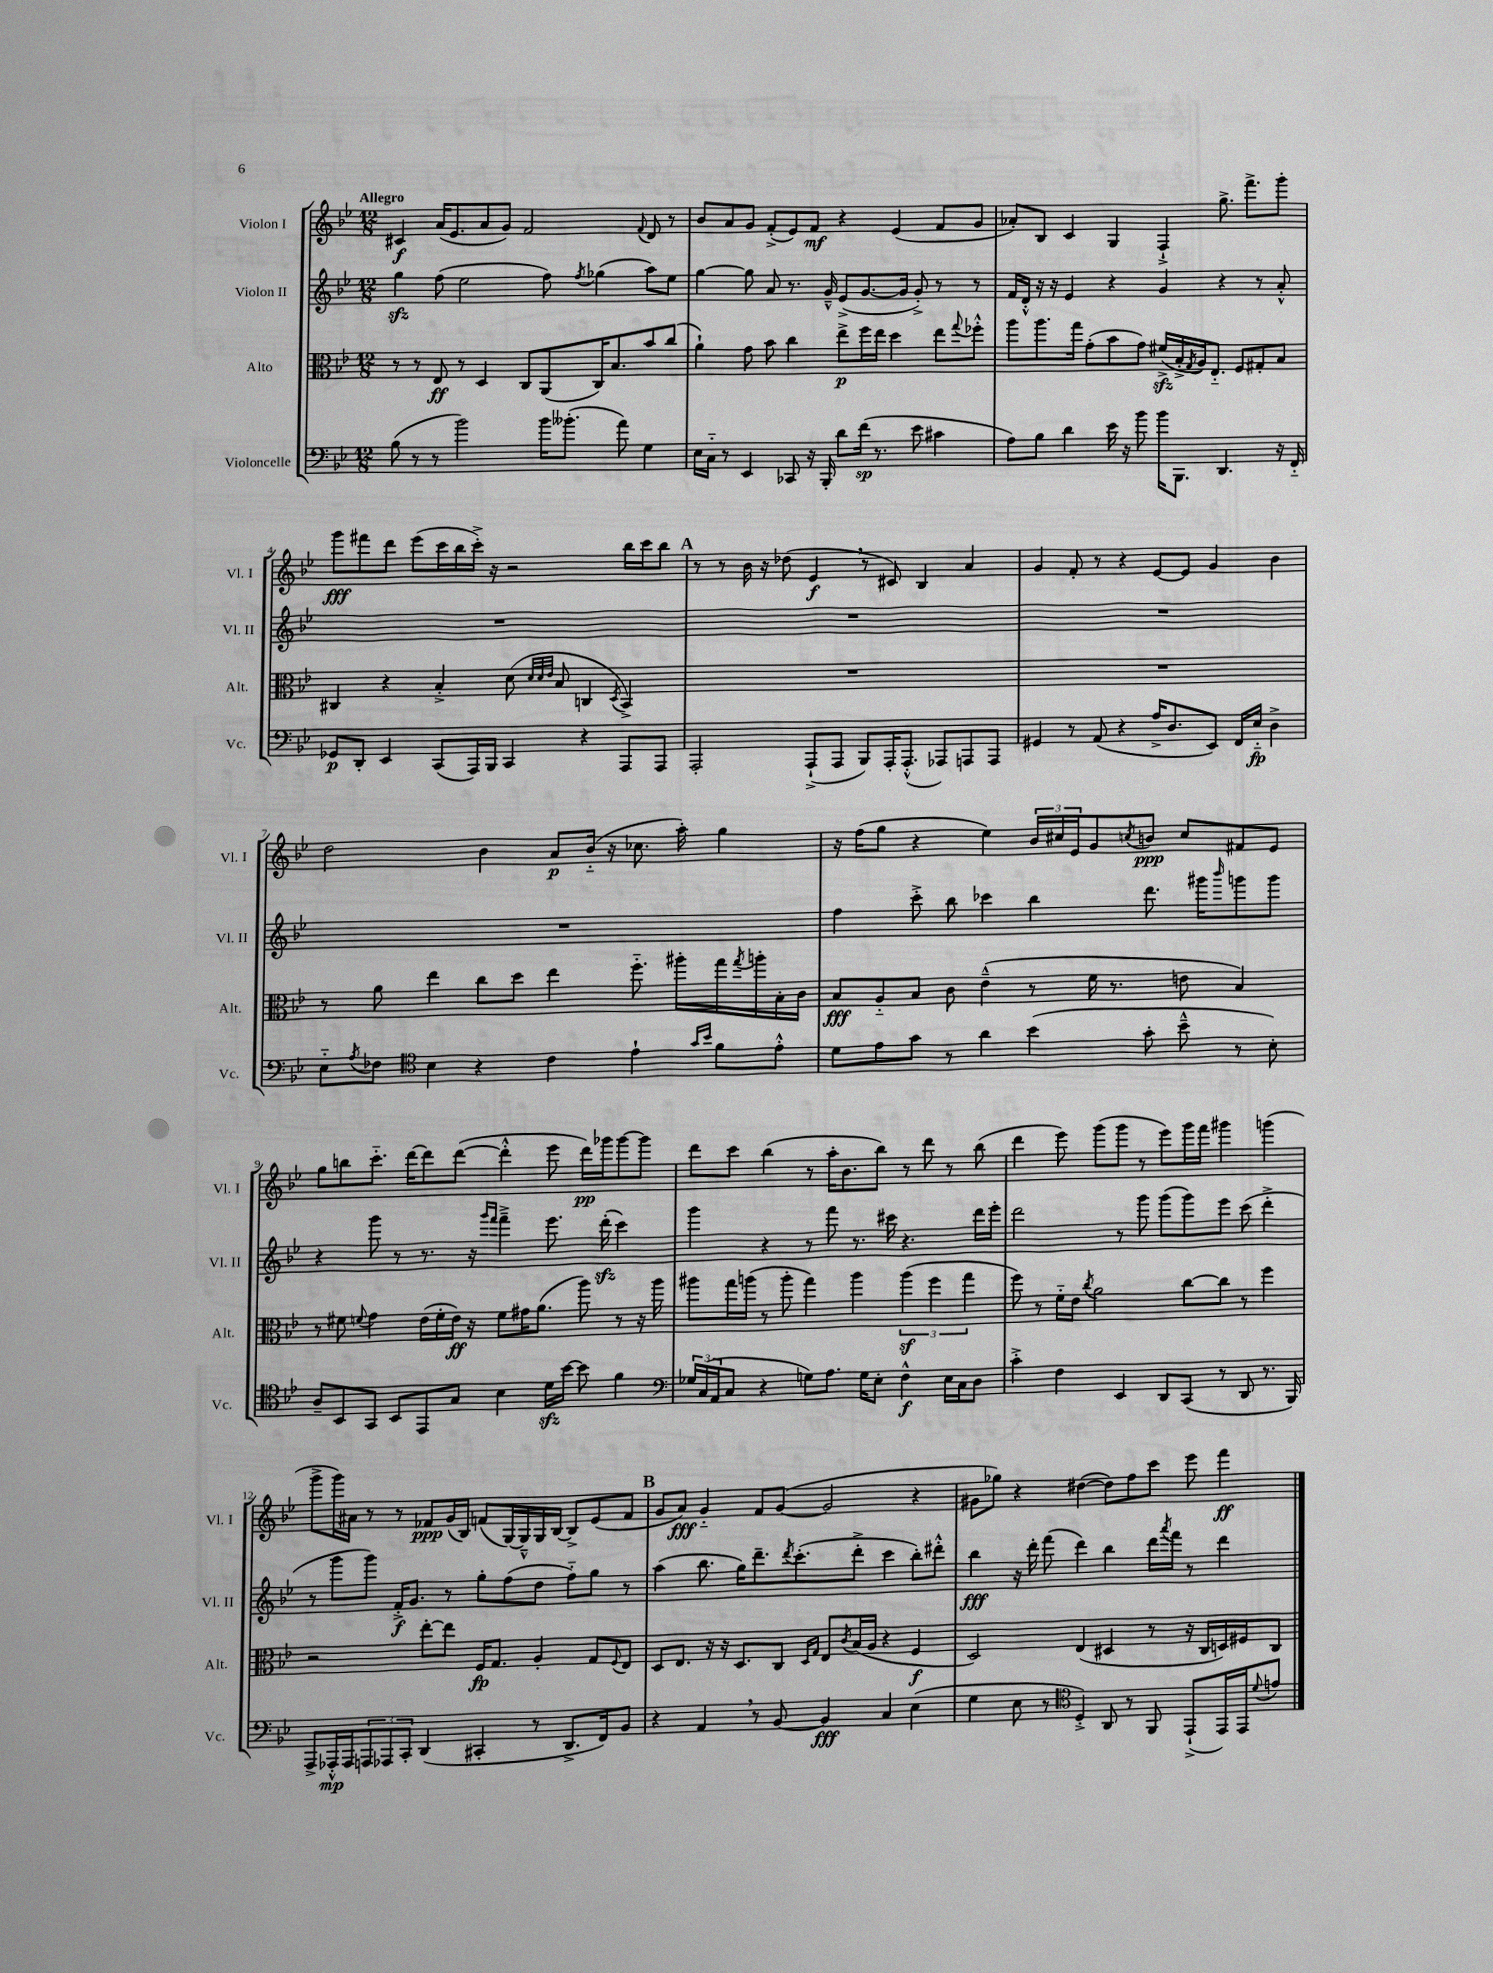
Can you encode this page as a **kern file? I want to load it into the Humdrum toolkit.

**kern	**dynam	**kern	**dynam	**kern	**dynam	**kern	**dynam
*part4	*part4	*part3	*part3	*part2	*part2	*part1	*part1
*staff4	*staff4	*staff3	*staff3	*staff2	*staff2	*staff1	*staff1
*I"Violoncelle	*	*I"Alto	*	*I"Violon II	*	*I"Violon I	*
*I'Vc.	*	*I'Alt.	*	*I'Vl. II	*	*I'Vl. I	*
*clefF4	*	*clefC3	*	*clefG2	*	*clefG2	*
*k[b-e-]	*	*k[b-e-]	*	*k[b-e-]	*	*k[b-e-]	*
*M12/8	*	*M12/8	*	*M12/8	*	*M12/8	*
=1	=1	=1	=1	=1	=1	=1	=1
!	!	!	!	!	!	!LO:TX:a:B:t=Allegro	!
(8B-\	.	8r	.	4ggzz\	.	4c#X/	f
8r	.	8r	.	.	.	.	.
8r	.	8E-/	ff	(8ff\	.	(16a/KL	.
.	.	.	.	.	.	8.e-/	.
2b-\)	.	8r	.	2ee-\	.	.	.
.	.	4D/	.	.	.	8a/	.
.	.	.	.	.	.	8g/J)	.
.	.	8C/L	.	.	.	2f/	.
16b-\KL	.	(8AA/	.	8ff\)	.	.	.
(8.b--X'\J	.	.	.	.	.	.	.
.	.	.	.	8qff/	.	.	.
.	.	16C/K)	.	(4gg-X\	.	.	.
.	.	8.B-/	.	.	.	.	.
8a\)	.	.	.	.	.	.	.
.	.	.	.	.	.	8qqf/	.
4G\	.	8b-/	.	8aa\L)	.	8d/	.
.	.	(8cc/J	.	8ee-\J	.	8r	.
=2	=2	=2	=2	=2	=2	=2	=2
16E-\LL	.	4a`\)	.	[4gg\	.	8b-/L	.
16C\JJ	.	.	.	.	.	.	.
8r	.	.	.	.	.	8a/	.
4EE-/	.	8g\	.	8gg\]	.	8g/J	.
.	.	8b-\	.	8a/	.	(8f'^/L	.
8CC-X/	.	4cc\	.	8.r	.	8e-/)	.
16r	.	.	.	.	.	8f/J	mf
16BBB-'/	.	.	.	16g~^^/	.	.	.
8d\L	.	8ee-^\L	p	(8e-^/L	.	4r	.
(16f\Jk	sp	16ff\L	.	[8.g/	.	.	.
8.r	.	16ee-\JJ	.	.	.	.	.
.	.	4dd\	.	.	.	(4e-/	.
.	.	.	.	16g/Jk]	.	.	.
8e-\	.	.	.	8g'^/)	.	.	.
4c#X\	.	8ee-\L	.	8r	.	8f/L	.
.	.	8qqgg/	.	.	.	.	.
.	.	8ff-X'^^\J	.	8r	.	8g/J	.
=3	=3	=3	=3	=3	=3	=3	=3
8A\L)	.	8aa\L	.	16f/LL	.	8a-X'/L)	.
.	.	.	.	16d'^^/JJ	.	.	.
8B-\J	.	8.aa\	.	16r	.	8B-/J	.
.	.	.	.	16r	.	.	.
4d\	.	.	.	4e-/	.	4c/	.
.	.	16gg\Jk	.	.	.	.	.
.	.	(8g'\L	.	.	.	.	.
16e-\	.	8b-\	.	4r	.	4G/	.
16r	.	.	.	.	.	.	.
8b-\	.	8g\J)	.	.	.	.	.
16b-\KL	.	(16f#Xzz^/LL	.	4g/	.	4F`^/	.
8.BBB-\J	.	16B-'^/	.	.	.	.	.
.	.	8qG/	.	.	.	.	.
.	.	16A/J)	.	.	.	.	.
.	.	8.E-/J	.	.	.	.	.
4.DD/	.	.	.	4r	.	8.gg^\	.
.	.	8F/L	.	.	.	.	.
.	.	.	.	.	.	8.fff^\L	.
.	.	8G#X'/	.	8r	.	.	.
16r	.	8B-/J	.	8a'^^/	.	8ggg'\J	.
16FF/	.	.	.	.	.	.	.
!!LO:LB:g=z
=4	=4	=4	=4	=4	=4	=4	=4
8GG-X/L	p	4C#X/	.	1.r	.	8ggg\L	fff
8DD'/J	.	.	.	.	.	8fff#X\	.
4EE-/	.	4r	.	.	.	8ddd\J	.
.	.	.	.	.	.	(8eee-\L	.
(8CC/L	.	4B-'^/	.	.	.	16ccc\L	.
.	.	.	.	.	.	16bb-\	.
16AAA/L)	.	.	.	.	.	16ccc'^\JJ)	.
16BBB-/JJ	.	.	.	.	.	16r	.
4CC/	.	(8d\	.	.	.	2r	.
.	.	32qqd/LLL	.	.	.	.	.
.	.	32qqd/	.	.	.	.	.
.	.	32qqe-/JJJ	.	.	.	.	.
.	.	8B-/	.	.	.	.	.
4r	.	4Cn/	.	.	.	.	.
.	.	8qD/	.	.	.	.	.
8AAA/L	.	4BB-^/)	.	.	.	16bb-\LL	.
.	.	.	.	.	.	16ccc\J	.
8AAA/J	.	.	.	.	.	8bb-\J	.
!!LO:REH:place=s1:t=A
=5	=5	=5	=5	=5	=5	=5	=5
2AAA'/	.	1.r	.	1.r	.	8r	.
.	.	.	.	.	.	8r	.
.	.	.	.	.	.	16b-\	.
.	.	.	.	.	.	16r	.
.	.	.	.	.	.	(8dd-X\	.
(8AAA`^/L	.	.	.	.	.	4e-,/	f
8AAA/J	.	.	.	.	.	.	.
8BBB-/L)	.	.	.	.	.	8r	.
16AAA'/K	.	.	.	.	.	8c#X/)	.
(8.AAA'^^/J	.	.	.	.	.	.	.
.	.	.	.	.	.	4B-/	.
8AAA-X/L)	.	.	.	.	.	.	.
8AAAn/	.	.	.	.	.	4a/	.
8AAA/J	.	.	.	.	.	.	.
=6	=6	=6	=6	=6	=6	=6	=6
4GG#X/	.	1.r	.	1.r	.	4g/	.
8r	.	.	.	.	.	8f'/	.
(8AA/	.	.	.	.	.	8r	.
4r	.	.	.	.	.	4r	.
16A^/KL	.	.	.	.	.	[8e-/L	.
8.D/	.	.	.	.	.	.	.
.	.	.	.	.	.	8e-/J]	.
8EE-/J)	.	.	.	.	.	4g/	.
16FF/LL	.	.	.	.	.	.	.
16E-/JJ	fp	.	.	.	.	.	.
4D^\	.	.	.	.	.	4b-\	.
!!LO:LB:g=z
=7	=7	=7	=7	=7	=7	=7	=7
8E-\L	.	8r	.	1.r	.	2dd\	.
8qA/	.	.	.	.	.	.	.
8F-X\J	.	8a\	.	.	.	.	.
*clefC4	*	*	*	*	*	*	*
4B-\	.	4ee-\	.	.	.	.	.
4r	.	8cc\L	.	.	.	4b-\	.
.	.	8dd\J	.	.	.	.	.
4c\	.	4ee-\	.	.	.	8a/L	p
.	.	.	.	.	.	(16b-/Jk	.
.	.	.	.	.	.	16r	.
4e-`\	.	8.ff\	.	.	.	8.cc-X\	.
.	.	16aa#X'\LL	.	.	.	16aa'\)	.
16qqg/LL	.	.	.	.	.	.	.
16qqb-/JJ	.	.	.	.	.	.	.
8f\L	.	16gg\	.	.	.	4gg\	.
.	.	8qgg/	.	.	.	.	.
.	.	16aan'\	.	.	.	.	.
8e-'^^\J	.	16B-'\	.	.	.	.	.
.	.	16c\JJ	.	.	.	.	.
=8	=8	=8	=8	=8	=8	=8	=8
8d\L	.	8B-/L	fff	4ff\	.	16r	.
.	.	.	.	.	.	(16ff\KL	.
8e-\	.	8A/	.	.	.	8gg\J	.
8g\J	.	8B-/J	.	8ccc'^\	.	4r	.
8r	.	8c\	.	8bb-\	.	.	.
4a\	.	(4e-~^^\	.	4ccc-X\	.	4ee-\)	.
(4b-\	.	8r	.	4bb-\	.	24b-/LL	.
.	.	.	.	.	.	24cc#X/	.
.	.	.	.	.	.	24e-/J	.
.	.	16f\	.	.	.	8g/	.
.	.	8.r	.	.	.	.	.
.	.	.	.	.	.	8qccn/	.
8g'\	.	.	.	8.ddd\	.	8bn/J	ppp
8b-~^^\	.	8en\	.	.	.	8cc/L	.
.	.	.	.	16ggg#X\KL	.	.	.
.	.	.	.	16qqbbb-/	.	.	.
8r	.	4B-/)	.	8gggn\	.	8f#X/	.
8B-'\)	.	.	.	8ggg\J	.	8e-/J	.
!!LO:LB:g=z
=9	=9	=9	=9	=9	=9	=9	=9
8A~/L	.	8r	.	4r	.	8gg\L	.
8BB-/	.	8f#X\	.	.	.	8bbn\	.
.	.	8qqfn/	.	.	.	.	.
8GG/J	.	4g\	.	8ggg\	.	8.ccc\J	.
8BB-/L	.	.	.	8r	.	.	.
.	.	.	.	.	.	[16ddd\KL	.
8EE-/	.	(16e-\LL	.	8.r	.	8ddd\]	.
.	.	16f'\	.	.	.	.	.
8G/J	.	16e-\JJ)	ff	.	.	([8ddd\J	.
.	.	16r	.	16r	.	.	.
.	.	.	.	16qqggg/LL	.	.	.
.	.	.	.	16qqfff/JJ	.	.	.
4B-\	.	8f\L	.	4fff~^\	.	4ddd'^^\]	.
.	.	16g#X\K	.	.	.	.	.
.	.	(8.a\J	.	.	.	.	.
16dzz\LL	.	.	.	8.eee-\	.	8eee-\	.
[16b-\JJ	.	.	.	.	.	.	.
8b-\]	.	8aa\)	.	.	.	16ddd\LL)	pp
.	.	.	.	(16dddzz'\	.	16ggg-X\J	.
4f\	.	8r	.	4ccc\)	.	[8ggg-\	.
.	.	16r	.	.	.	8ggg-\J]	.
.	.	16aa\	.	.	.	.	.
=10	=10	=10	=10	=10	=10	=10	=10
*clefF4	*	*	*	*	*	*	*
24G-X/LL	.	8aa#X\L	.	4ggg\	.	8ddd\L	.
(24C/	.	.	.	.	.	.	.
24AA/J	.	.	.	.	.	.	.
8C/J	.	16gg\L	.	.	.	8ccc\J	.
.	.	(16aan\JJ	.	.	.	.	.
4r	.	8r	.	4r	.	(4bb-\	.
.	.	8aa'\	.	.	.	.	.
8Gn\L)	.	4gg\)	.	8r	.	8r	.
8.A\J	.	.	.	8fff\	.	16aa'\KL	.
.	.	.	.	.	.	8.b-\	.
.	.	4aa\	.	8.r	.	.	.
16G\KL	.	.	.	.	.	.	.
8E-'\J	.	.	.	.	.	8bb-\J)	.
.	.	.	.	16ccc#X\	.	.	.
4F^^\	f	(6aaz\	.	4.r	.	8r	.
.	.	.	.	.	.	8ddd\	.
.	.	6ff\	.	.	.	.	.
16E-\LL	.	.	.	.	.	8r	.
16C\J	.	.	.	.	.	.	.
.	.	6gg\	.	.	.	.	.
8D\J	.	.	.	16ddd\LL	.	(8bb-\	.
.	.	.	.	16eee-'\JJ	.	.	.
=11	=11	=11	=11	=11	=11	=11	=11
4c'^\	.	8ff\)	.	2ddd\	.	4ddd\	.
.	.	8r	.	.	.	.	.
4F\	.	16f\LL	.	.	.	8eee-\)	.
.	.	16e-\JJ	.	.	.	.	.
.	.	8qcc/	.	.	.	.	.
.	.	2a\	.	.	.	(8ggg\L	.
4EE-/	.	.	.	8r	.	8ggg\J	.
.	.	.	.	8ggg\	.	8r	.
8DD/L	.	.	.	(8ggg\L	.	8eee-\L)	.
(8CC/J	.	[8cc\L	.	8ggg\)	.	16ggg\L	.
.	.	.	.	.	.	16fff\JJ	.
8r	.	8cc\J]	.	8eee-\J	.	4ggg#X\	.
8DD/	.	8r	.	(8ccc\	.	.	.
8.r	.	4ff\	.	4ddd'^\	.	(4gggn\	.
16BBB-/)	.	.	.	.	.	.	.
!!LO:LB:g=z
=12	=12	=12	=12	=12	=12	=12	=12
8AAA^/L	.	2r	.	8r	.	8ggg^\L	.
16AAA-X'^^/L	mp	.	.	8ggg\L	.	16ggg\L)	.
16AAA-/J	.	.	.	.	.	16a#X\JJ	.
12AAAn/	.	.	.	8ggg\J)	.	8r	.
12AAA-X/	.	.	.	.	.	.	.
.	.	.	.	16f'^/KL	f	8r	.
12CC'/J	.	.	.	.	.	.	.
.	.	.	.	8.g/J	.	.	.
(4DD/	.	[8ee-'\L	.	.	.	8f-X/L	ppp
.	.	8ee-\J]	.	8r	.	(16g/L	.
.	.	.	.	.	.	16B-/JJ)	.
4CC#X'/	.	16F/KL	fp	8gg'\L	.	(8fn/L	.
.	.	8.G/J	.	.	.	.	.
.	.	.	.	(8ff\	.	[16G/L)	.
.	.	.	.	.	.	16G~^^/]	.
8r	.	4A'/	.	8dd\J	.	16G/	.
.	.	.	.	.	.	[16B-/JJ	.
8.DD^/L	.	.	.	8ff\L)	.	8B-^/L]	.
.	.	8G/L	.	8gg\J	.	(8e-/	.
16FF/k)	.	.	.	.	.	.	.
.	.	8qqF/	.	.	.	.	.
8BB-/J	.	8E-/J	.	8r	.	8f/J	.
!!LO:REH:place=s1:t=B
=13	=13	=13	=13	=13	=13	=13	=13
4r	.	8D/L	.	(4aa\	.	8g/L	.
.	.	8.E-/J	.	.	.	8a/J)	fff
4AA,/	.	.	.	8.bb-\	.	4g/	.
.	.	16r	.	.	.	.	.
.	.	16r	.	.	.	.	.
.	.	8.D/L	.	16gg\KL)	.	.	.
8r	.	.	.	8.ddd~\	.	8f/L	.
[8BB-/	.	8C/J	.	.	.	([8g/J	.
.	.	.	.	8qddd/	.	.	.
.	.	.	.	(8.ccc'\	.	.	.
.	.	16qqD/LL	.	.	.	.	.
.	.	16qqG/JJ	.	.	.	.	.
4BB-/]	fff	8E-/L	.	.	.	2g/]	.
.	.	8qc/	.	.	.	.	.
.	.	(16B-/L	.	8ddd'^\J	.	.	.
.	.	16A/JJ	.	.	.	.	.
4C/	.	4r	.	4ccc\	.	.	.
(4E-\	.	4F/	f	8bb-'\L)	.	4r	.
.	.	.	.	8ddd#X'^^\J	.	.	.
=14	=14	=14	=14	=14	=14	=14	=14
4G\	.	2D/)	.	4bb-\	fff	8g#X\L	.
.	.	.	.	.	.	8gg-X\J)	.
8E-\	.	.	.	16r	.	4r	.
.	.	.	.	16ddd'\	.	.	.
8r	.	.	.	(8fff\	.	.	.
*clefC4	*	*	*	*	*	*	*
4D'^/)	.	(4E-/	.	4ddd\)	.	([4dd#X\	.
8AA/	.	4D#X/	.	4bb-\	.	8dd#\L])	.
8r	.	.	.	.	.	8ff\	.
8FF/	.	8r	.	16ddd\LL	.	8ccc\J	.
.	.	.	.	8qaaa/	.	.	.
.	.	.	.	16fff\JJ	.	.	.
(8EE-`^/L	.	16r	.	8r	.	8eee-\	.
.	.	16C/LL	.	.	.	.	.
16EE-/L)	.	16Dn/)	.	4ddd\	.	4fff\	ff
16EE-/J	.	16F#X/J	.	.	.	.	.
8qqd/	.	.	.	.	.	.	.
8en/J	.	8C/J	.	.	.	.	.
==	==	==	==	==	==	==	==
*-	*-	*-	*-	*-	*-	*-	*-
